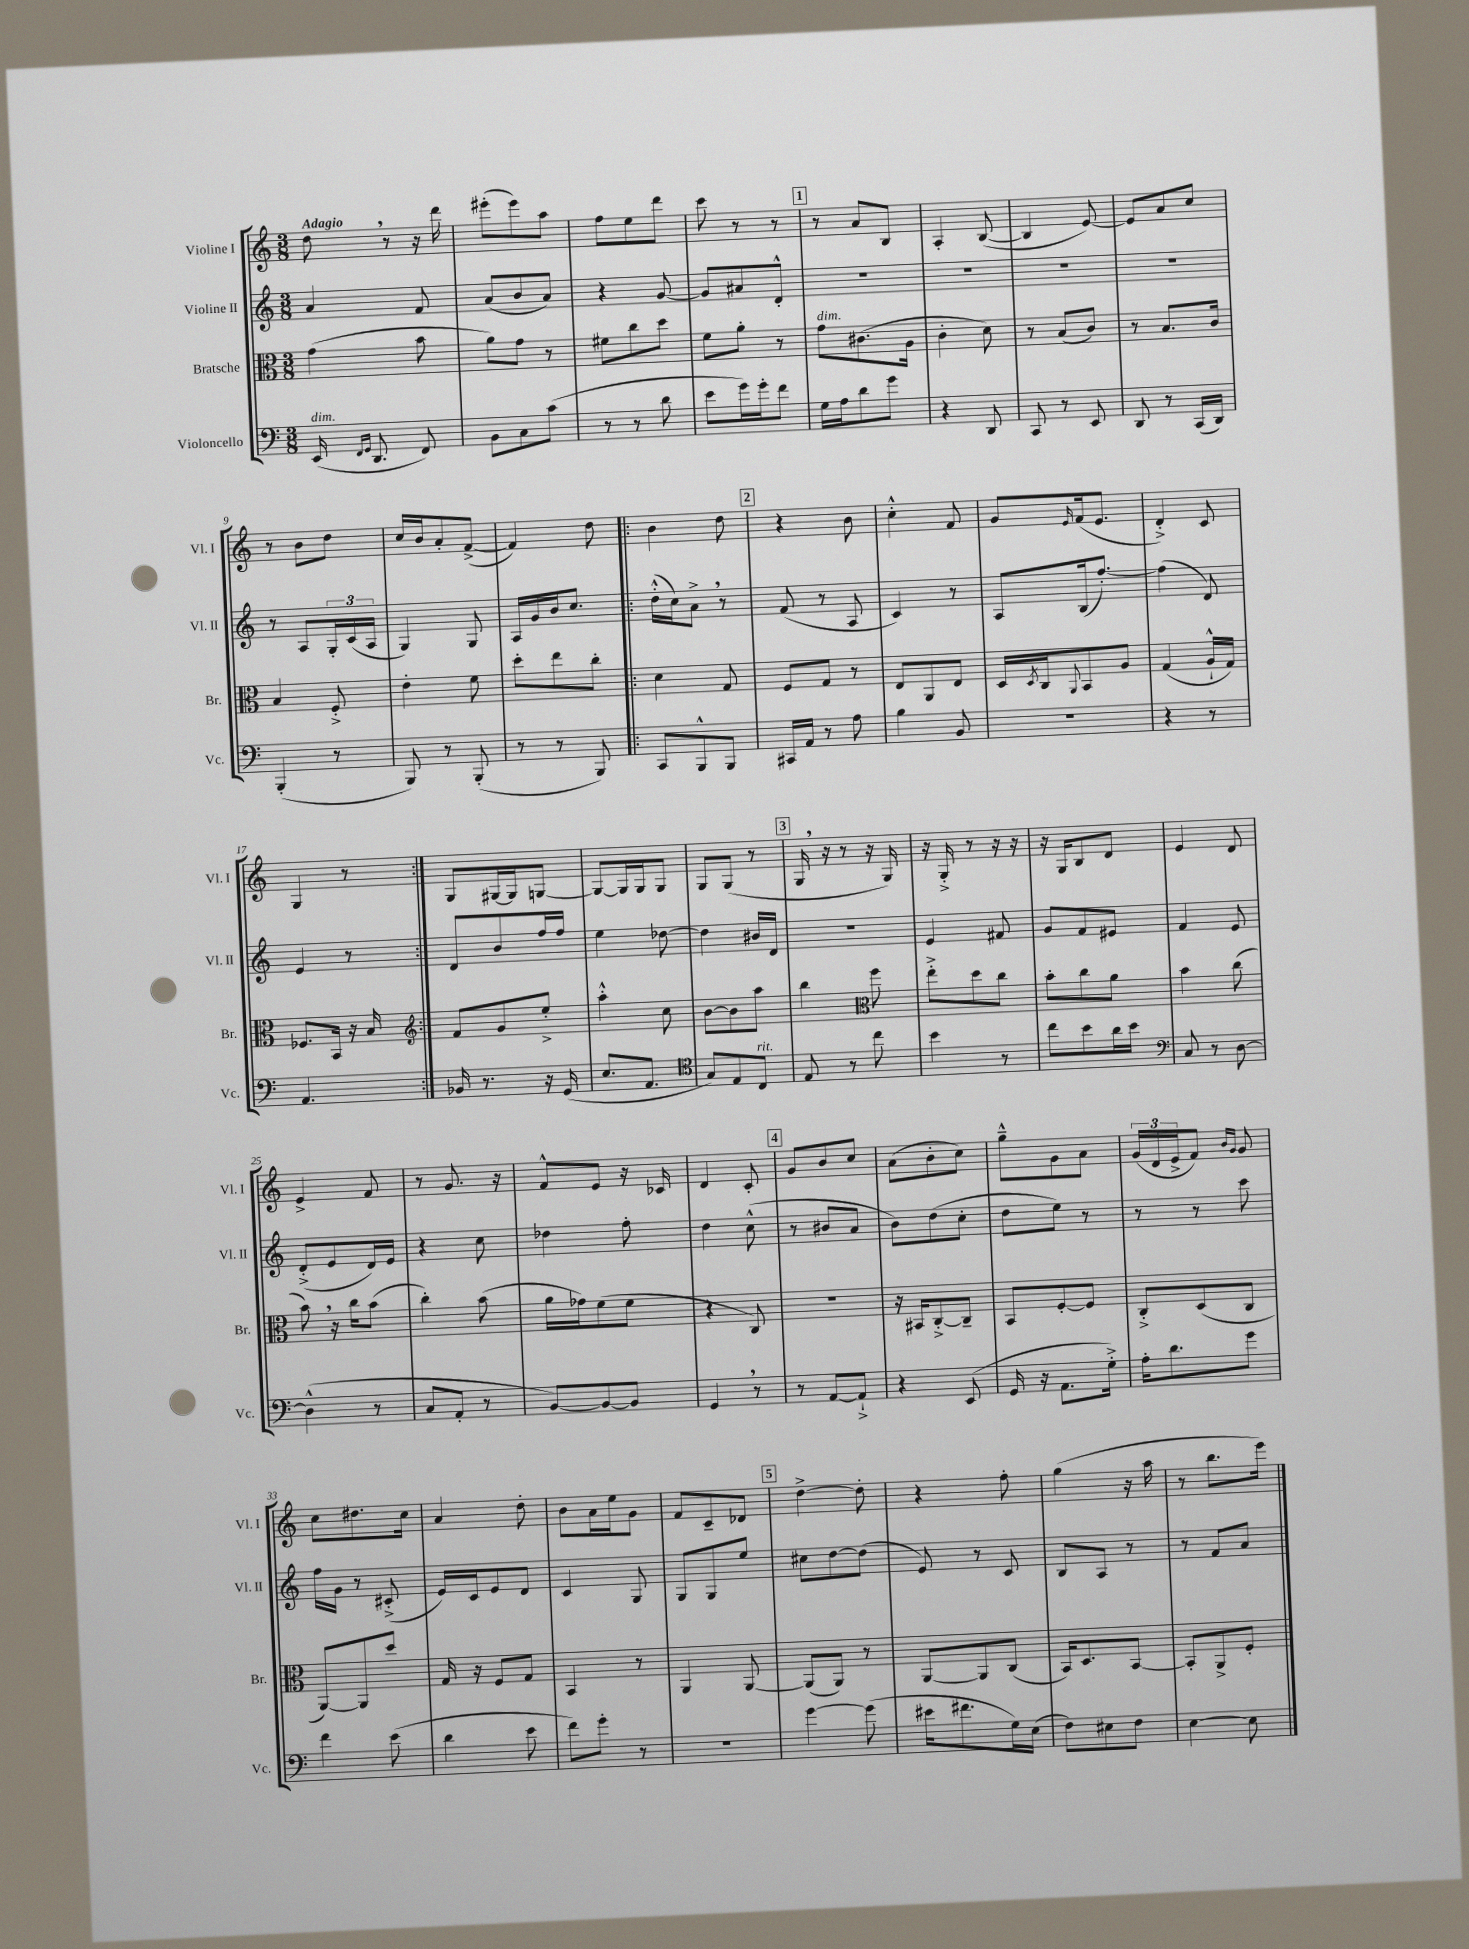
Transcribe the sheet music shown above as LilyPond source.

<<
\new StaffGroup <<
\new Staff = "s0" \with { instrumentName = "Violine I" shortInstrumentName = "Vl. I" } {
    \clef treble \key c \major \numericTimeSignature \time 3/8 \tempo "Adagio"
    d''8 \breathe r8 r16 d'''16 |
    eis'''8-.( eis'''8) a''8 |
    f''8 e''8 d'''8 |
    c'''8 r8 r8 |
    \mark \markup { \box "1" } r8 a'8 b8 |
    a4-. b8~( |
    b4 e'8~) |
    e'8 a'8 c''8 |
    r8 b'8 d''8 |
    c''16 b'16 a'8-. f'8~->( |
    f'4) d''8 |
    \repeat volta 2 { b'4 d''8 |
    \mark \markup { \box "2" } r4 b'8 |
    c''4-.-^ f'8 |
    g'8 \grace { e'16 } f'16( e'8. |
    d'4-.->) c'8 |
    g4 r8 | }
    g8 gis16~ gis16 g8~ |
    g8~ g16 g16 g8 |
    g8 g8( r8 |
    \mark \markup { \box "3" } g16 \breathe r16 r8 r16 g16) |
    r16 g16-.-> r8 r16 r16 |
    r16 g16 b8 d'8 |
    e'4 d'8 |
    e'4-> f'8 |
    r8 g'8. r16 |
    f'8-^ e'8 r16 ces'16 |
    d'4 c'8-. |
    \mark \markup { \box "4" } g'8 b'8 c''8 |
    a'8( b'8-. c''8) |
    g''8---^ g'8 a'8 |
    \tuplet 3/2 { g'16( d'16 e'16-> } f'8) \grace { b'16 g'16 } g'8 |
    c''8 dis''8. c''16 |
    a'4 d''8-. |
    b'8 a'16 e''16 g'8 |
    f'8 c'8-- des'8 |
    \mark \markup { \box "5" } d''4~-> d''8-. |
    r4 f''8-. |
    g''4( r16 a''16 |
    r8 b''8. e'''16) \bar "|." |
}
\new Staff = "s1" \with { instrumentName = "Violine II" shortInstrumentName = "Vl. II" } {
    \clef treble \key c \major \numericTimeSignature \time 3/8
    a'4 f'8 |
    a'8( b'8 a'8) |
    r4 g'8~ |
    g'8 ais'8 d'8-.-^ |
    \mark \markup { \box "1" } R4. |
    R4. |
    R4. |
    R4. |
    r8 a8 \tuplet 3/2 { g16-. c'16( a16 } |
    g4) g8 |
    a16 g'16 b'16 c''8. |
    \repeat volta 2 { d''16-.-^( c''16) a'8-> \breathe r8 |
    \mark \markup { \box "2" } f'8( r8 a8 |
    c'4) r8 |
    a8 b16( f''8.~-.) |
    f''4( d'8) |
    e'4 r8 | }
    d'8 b'8 f''16 f''16 |
    e''4 des''8~ |
    des''4 bis'16 d'16 |
    \mark \markup { \box "3" } R4. |
    e'4 fis'8 |
    g'8 f'8 eis'8 |
    f'4 e'8 |
    d'8-.->( e'8 d'16) e'16 |
    r4 c''8 |
    des''4 f''8-. |
    d''4 c''8-^( |
    \mark \markup { \box "4" } r8 bis'8 a'8 |
    b'8) d''8( c''8-. |
    d''8 e''8) r8 |
    r8 r8 c'''8 |
    f''16 g'16 r8 cis'8-.->( |
    e'16) c'16 e'8 d'8 |
    c'4 g8 |
    g8 g8 e''8 |
    \mark \markup { \box "5" } cis''8 d''8~ d''8( |
    e'8) r8 c'8 |
    b8 a8 r8 |
    r8 f'8 a'8 \bar "|." |
}
\new Staff = "s2" \with { instrumentName = "Bratsche" shortInstrumentName = "Br." } {
    \clef alto \key c \major \numericTimeSignature \time 3/8
    g'4( b'8 |
    a'8) g'8 r8 |
    fis'8 c''8 d''8 |
    f'8 a'8-. r8 |
    \mark \markup { \box "1" } g'8^\markup { \italic "dim." } cis'8.( a16 |
    c'4-. d'8) |
    r8 b8( c'8) |
    r8 b8. c'16 |
    b4 f8-.-> |
    e'4-. f'8 |
    d''8-. e''8 c''8-. |
    \repeat volta 2 { d'4 g8 |
    \mark \markup { \box "2" } f8 g8 r8 |
    e8 a,8 e8 |
    d16 \acciaccatura { d8 } c16 \appoggiatura { a,8 } b,8 a8 |
    g4( a16-!-^ g16) |
    fes8. b,16 r16 b16 | }
    \clef treble f'8 g'8 e''8-.-> |
    a''4-.-^ c''8 |
    b'8~ b'8 a''8 |
    \mark \markup { \box "3" } b''4 \clef alto f''8 |
    e''8-.-> d''8 c''8 |
    b'8-. c''8 a'8 |
    b'4 c''8( |
    b'8) \breathe r16 c''16 b'8( |
    c''4-.) b'8( |
    a'16 ges'16) f'8( f'8 |
    r4 c8) |
    \mark \markup { \box "4" } R4. |
    r16 bis,16 c8~-.-> c8-- |
    b,8 f8~-. f8 |
    c8-.-> d8( c8 |
    a,8~) a,8 d''8 |
    g16 r16 f8 g8 |
    b,4 r8 |
    a,4 a,8~ |
    \mark \markup { \box "5" } a,8( a,8) r8 |
    a,8~ a,8 c8( |
    b,16) d8. b,8~ |
    b,8-. a,8-> f8-. \bar "|." |
}
\new Staff = "s3" \with { instrumentName = "Violoncello" shortInstrumentName = "Vc." } {
    \clef bass \key c \major \numericTimeSignature \time 3/8
    e,16^\markup { \italic "dim." }( \grace { f,16 g,16 } d,8. f,8) |
    b,8 c8 c'8( |
    r8 r8 d'8 |
    e'8 g'16) g'16-. f'8 |
    \mark \markup { \box "1" } g16 a16 d'8 g'8 |
    r4 d,8 |
    c,8 r8 e,8 |
    d,8 r8 c,16( d,16) |
    b,,4-.( r8 |
    b,,8) r8 b,,8-.( |
    r8 r8 b,,8) |
    \repeat volta 2 { c,8 b,,8-^ b,,8 |
    \mark \markup { \box "2" } cis,16 a,16 r8 a8 |
    b4 b,8 |
    R4. |
    r4 r8 |
    a,4. | }
    bes,16 r8. r16 g,16( |
    e8. a,8. |
    \clef tenor g8) e8 c8^\markup { \italic "rit." } |
    \mark \markup { \box "3" } e8 r8 c''8 |
    b'4 r8 |
    c''8 b'8 a'16 b'16 |
    \clef bass c8 r8 d8~ |
    d4-^( r8 |
    c8 a,8-. r8 |
    b,8~) b,8~ b,8 |
    g,4 \breathe r8 |
    \mark \markup { \box "4" } r8 a,8~ a,8-!-> |
    r4 e,8( |
    g,16 r16 a,8. g16-.->) |
    a16-. d'8. g'8 |
    f'4 e'8( |
    d'4 e'8 |
    f'8) g'8-. r8 |
    R4. |
    \mark \markup { \box "5" } g'4~ g'8( |
    eis'16 fis'8. g16) e16( |
    f8) eis8 f8 |
    e4~ e8 \bar "|." |
}
>>
>>
